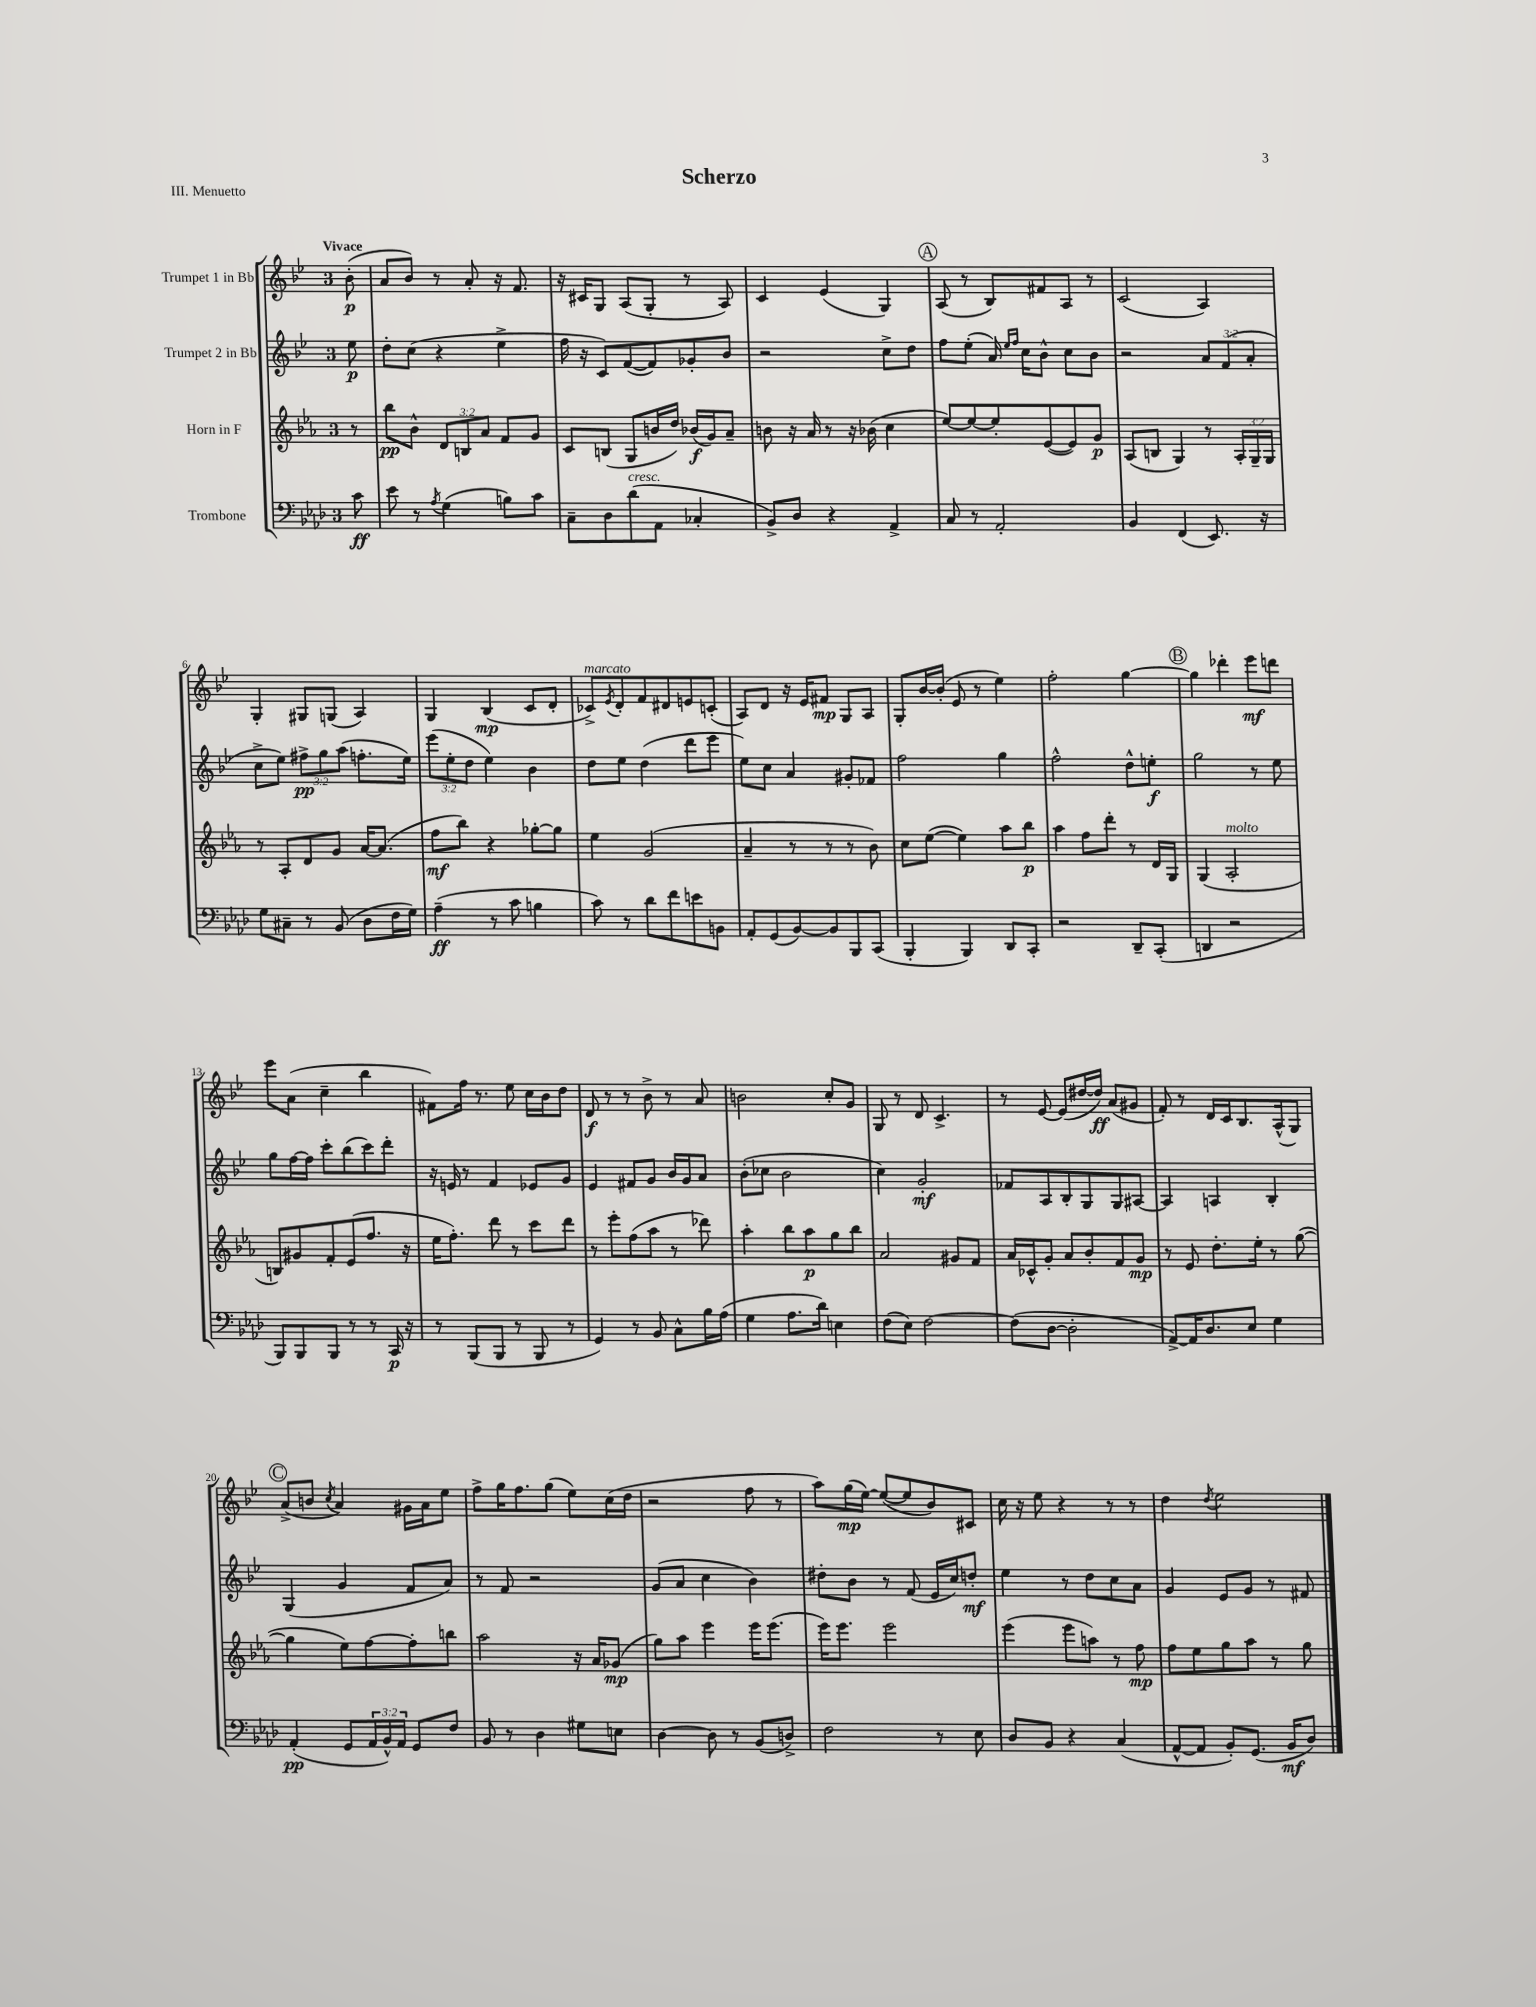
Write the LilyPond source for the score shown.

\header { title = "Scherzo" piece = "III. Menuetto" }
<<
\new StaffGroup <<
\new Staff = "s0" \with { instrumentName = "Trumpet 1 in Bb" } {
    \clef treble \key bes \major \once \override Staff.TimeSignature.style = #'single-digit \time 3/4 \partial 8 \tempo "Vivace"
    bes'8-.\p( |
    a'8 bes'8) r8 a'8-. r16 f'8. |
    r16 cis'16 g8 a8( g8-. r8 a8) |
    c'4 ees'4( g4) |
    \mark \markup { \circle "A" } a8( r8 bes8) fis'8 a8 r8 |
    c'2( a4) |
    g4-. gis8 g8( a4) |
    g4 bes4\mp( c'8 d'8-. |
    ces'8->^\markup { \italic "marcato" }) \acciaccatura { ees'8 } d'8-. f'8 dis'8 e'8 c'8-.( |
    a8) d'8 r16 ees'16 fis'8\mp g8 a8 |
    g8-. bes'16~ bes'16-.( ees'8 r8 ees''4) |
    f''2-. g''4~ |
    \mark \markup { \circle "B" } g''4 des'''4-. ees'''8\mf d'''8 |
    ees'''8 a'8( c''4-- bes''4 |
    fis'8) f''16 r8. ees''8 c''16 bes'16 d''8 |
    d'8\f r8 r8 bes'8-> r8 a'8 |
    b'2 c''8-. g'8 |
    g8 r8 d'8 c'4.-> |
    r8 ees'8~ ees'8( dis''16~ dis''16\ff) a'8( gis'8 |
    f'8-.) r8 d'16 c'16 bes8. a16-^( g8) |
    \mark \markup { \circle "C" } a'8->( b'8 \acciaccatura { c''8 } a'4) gis'16 a'16 ees''8 |
    f''8-> g''16 f''8. g''8( ees''8) c''16( d''16 |
    r2 f''8 r8 |
    a''8) g''16\mp( ees''16~) ees''8~( ees''8 bes'8) cis'8 |
    c''16 r16 ees''8 r4 r8 r8 |
    d''4 \acciaccatura { d''8 } ees''2 \bar "|." |
}
\new Staff = "s1" \with { instrumentName = "Trumpet 2 in Bb" } {
    \clef treble \key bes \major \once \override Staff.TimeSignature.style = #'single-digit \time 3/4 \override Staff.TupletNumber.text = #tuplet-number::calc-fraction-text \partial 8
    ees''8\p |
    d''8-. c''8( r4 ees''4-> |
    f''16 r16 c'8) f'8~( f'8) ges'8-. bes'8 |
    r2 c''8-> d''8 |
    \mark \markup { \circle "A" } f''8 ees''8-.( a'16) \grace { ees''16 f''16 } c''16 bes'8-^ c''8 bes'8 |
    r2 \tuplet 3/2 { a'8 f'8( a'8-. } |
    c''8-> ees''8) \tuplet 3/2 { fis''8->\pp g''8 a''8( } f''8.-. ees''16) |
    \tuplet 3/2 { ees'''8( ees''8-. d''8 } ees''4) bes'4 |
    d''8 ees''8 d''4( d'''8 ees'''8 |
    ees''8) c''8 a'4 gis'8-. fes'8 |
    f''2 g''4 |
    f''2-^ d''8-^ e''8-.\f |
    \mark \markup { \circle "B" } g''2 r8 ees''8 |
    g''8 f''16~ f''16 c'''8-. bes''8( c'''8) d'''8-. |
    r16 e'16 r8 f'4 ees'8 g'8 |
    ees'4 fis'8 g'8 bes'16 g'16 a'8 |
    bes'8-.( ces''8 bes'2 |
    c''4) g'2-.\mf |
    fes'8 a8 bes8-. g8 g8 ais8~ |
    ais4 a4 bes4-. |
    \mark \markup { \circle "C" } g4( g'4 f'8 a'8) |
    r8 f'8 r2 |
    g'8( a'8 c''4 bes'4) |
    dis''8-. bes'8 r8 f'8( ees'16 c''16) d''8-.\mf |
    ees''4 r8 d''8 c''8 a'8 |
    g'4 ees'8 g'8 r8 fis'8 \bar "|." |
}
\new Staff = "s2" \with { instrumentName = "Horn in F" } {
    \clef treble \key ees \major \once \override Staff.TimeSignature.style = #'single-digit \time 3/4 \override Staff.TupletNumber.text = #tuplet-number::calc-fraction-text \partial 8
    r8 |
    bes''8\pp bes'8-^ \tuplet 3/2 { d'8 b8 aes'8 } f'8 g'8 |
    c'8 b8( g8 b'16 d''16) bes'16\f( g'16) aes'8-- |
    b'8 r16 aes'16 r8 r16 bes'16( c''4 |
    \mark \markup { \circle "A" } ees''8~) ees''8~ ees''8-. ees'8~( ees'8) g'8\p |
    aes8( b8 g4) r8 \tuplet 3/2 { aes16-. g16-- g16 } |
    r8 aes8-. d'8 g'8 aes'16~ aes'8.( |
    f''8\mf bes''8) r4 ges''8~-. ges''8 |
    ees''4 g'2( |
    aes'4-- r8 r8 r8 bes'8) |
    c''8 ees''8~( ees''4) aes''8 bes''8\p |
    aes''4 f''8 d'''8-. r8 d'16 g16 |
    \mark \markup { \circle "B" } g4( aes2-.^\markup { \italic "molto" } |
    b8) gis'8 f'8-. ees'8( f''8. r16 |
    ees''16 f''8.-.) d'''8 r8 c'''8 d'''8 |
    r8 ees'''8-. f''8( aes''8 r8 des'''8) |
    aes''4-. bes''8 aes''8\p g''8 bes''8 |
    aes'2 gis'8 f'8 |
    aes'16 ces'16-^ g'8-. aes'8 bes'8-. f'8 g'8\mp |
    r8 ees'8 d''8.-. ees''16-. r8 g''8~( |
    \mark \markup { \circle "C" } g''4 ees''8) f''8~ f''8-. b''8 |
    aes''2 r16 aes'16 ges'8\mp( |
    g''8) aes''8 ees'''4 ees'''16 ees'''8.( |
    ees'''16) ees'''8. ees'''2 |
    ees'''4( ees'''8 a''8) r8 f''8\mp |
    f''8 ees''8 g''8 aes''8 r8 g''8 \bar "|." |
}
\new Staff = "s3" \with { instrumentName = "Trombone" } {
    \clef bass \key aes \major \once \override Staff.TimeSignature.style = #'single-digit \time 3/4 \override Staff.TupletNumber.text = #tuplet-number::calc-fraction-text \partial 8
    c'8\ff |
    ees'8 r8 \acciaccatura { aes8 } g4( b8) c'8 |
    c8-- des8 des'8^\markup { \italic "cresc." }( aes,8 ces4-. |
    bes,8->) des8 r4 aes,4-> |
    \mark \markup { \circle "A" } c8 r8 aes,2-. |
    bes,4 f,4( ees,8.) r16 |
    g8 cis8-- r8 bes,8( des8 f16 g16) |
    aes4--\ff( r8 c'8 b4 |
    c'8) r8 des'8 f'8 e'8 b,8 |
    aes,8-. g,8( bes,8~) bes,8 bes,,8 c,8( |
    bes,,4-. bes,,4) des,8 c,8-. |
    r2 des,8-- c,8-.( |
    \mark \markup { \circle "B" } d,4 r2 |
    bes,,8) bes,,8 bes,,8 r8 r8 c,16\p r16 |
    r8 bes,,8( bes,,8 r8 bes,,8 r8 |
    g,4) r8 bes,8 c8-^ bes16 aes16( |
    g4 aes8. des'16) e4 |
    f8( ees8) f2~ |
    f8( des8~ des2-. |
    aes,8~->) aes,16 des8. ees8 g4 |
    \mark \markup { \circle "C" } aes,4-.\pp( g,8 \tuplet 3/2 { aes,16 bes,16-^) aes,16 } g,8 f8 |
    bes,8 r8 des4 gis8 e8 |
    des4~ des8 r8 bes,8( d8->) |
    f2 r8 ees8 |
    des8 bes,8 r4 c4( |
    aes,8~-^ aes,8 bes,8-.) g,8.( bes,16\mf des8) \bar "|." |
}
>>
>>
